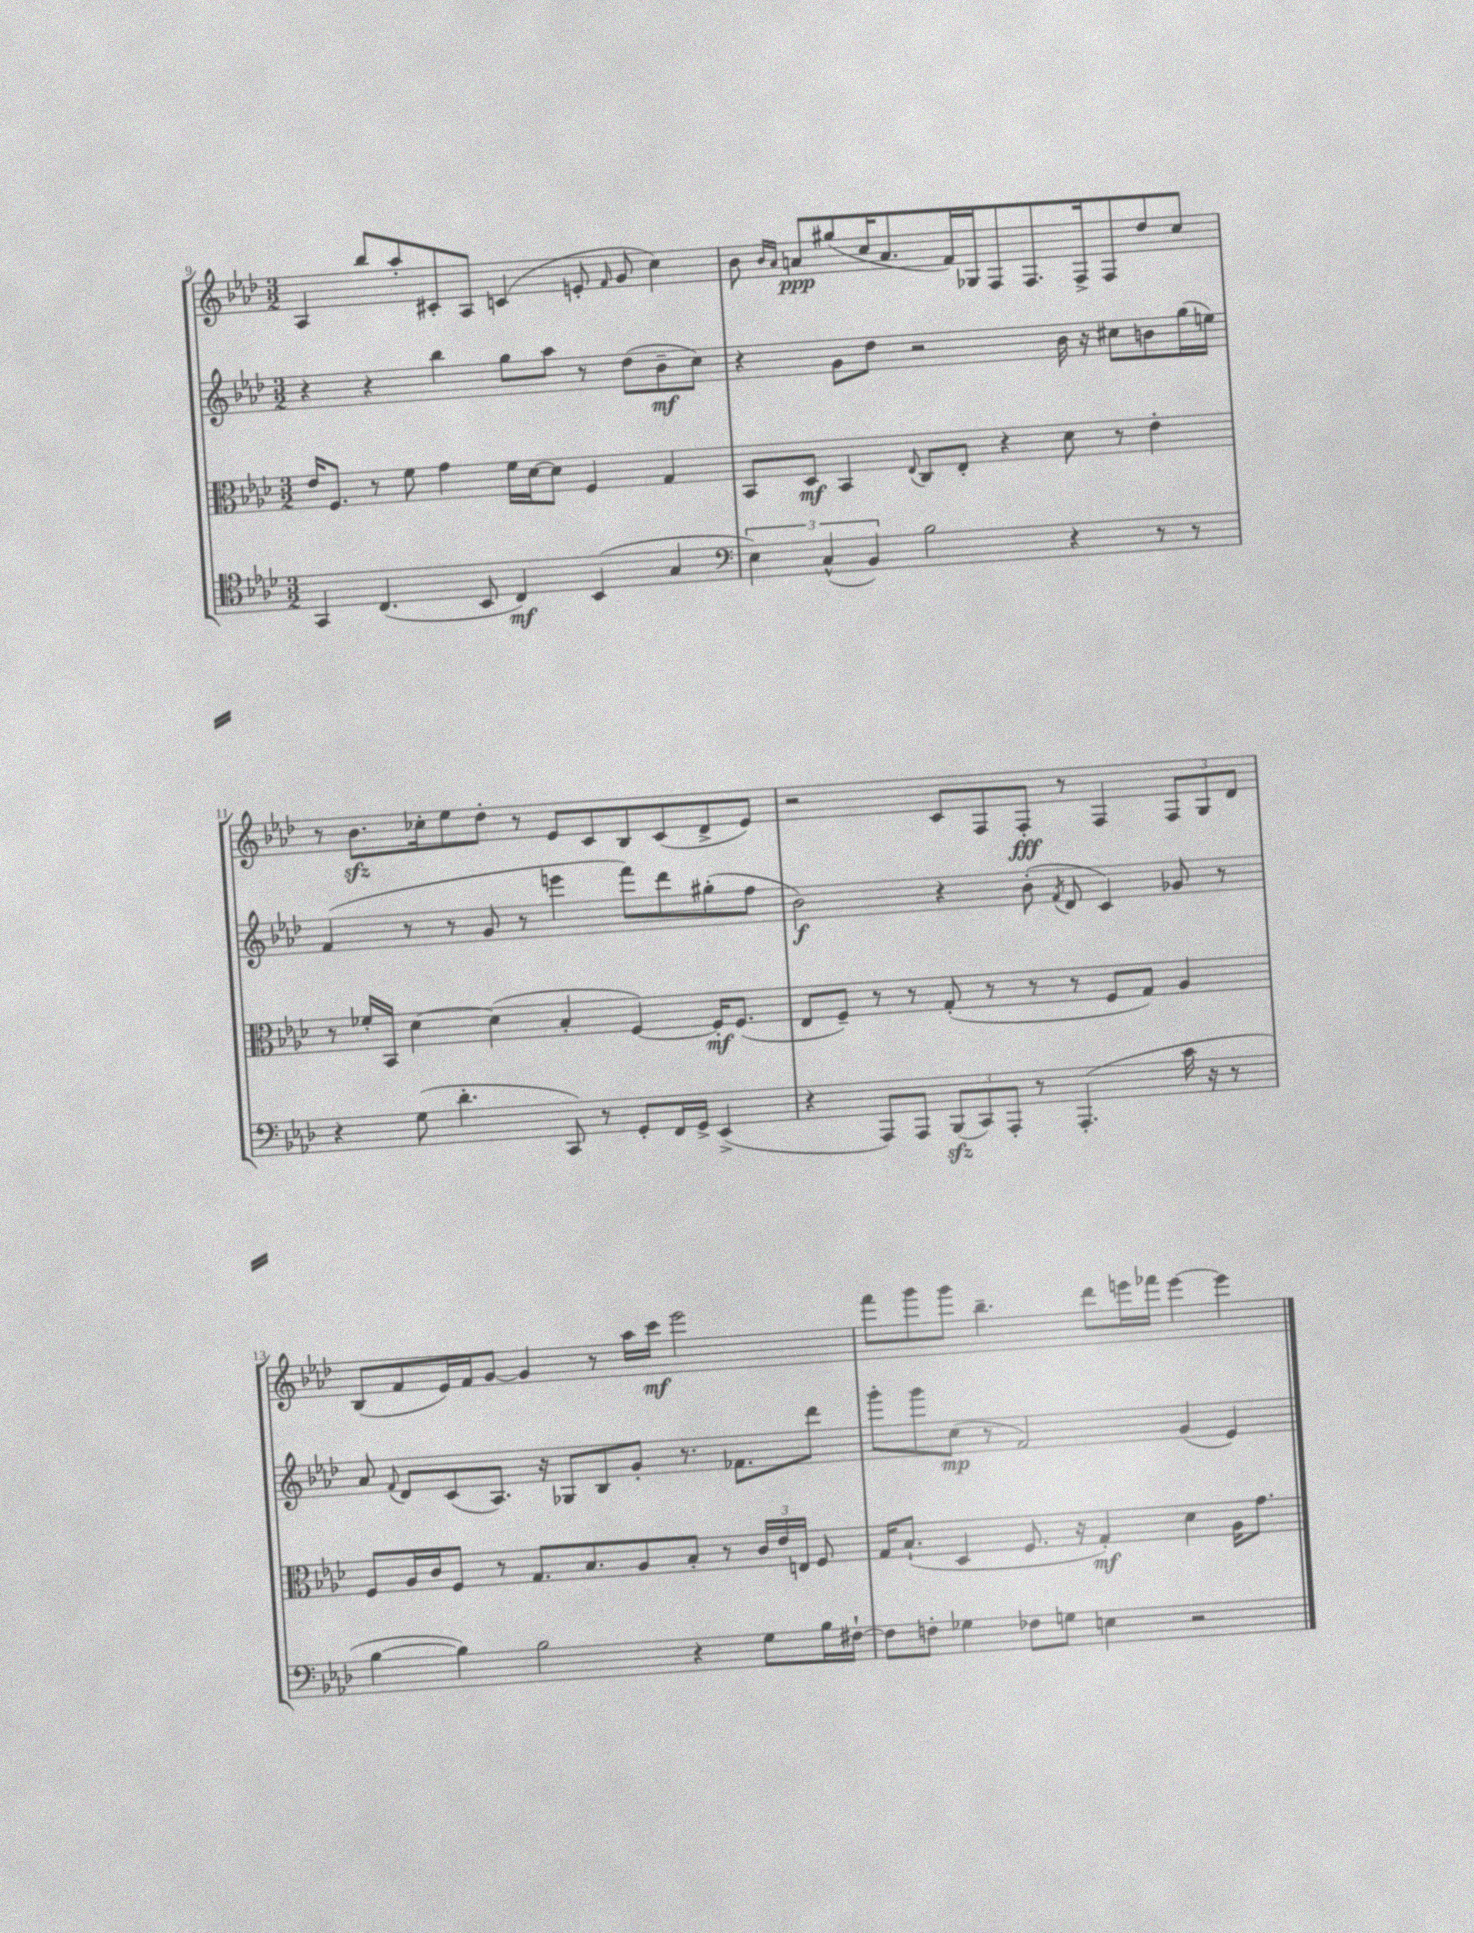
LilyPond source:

<<
\new StaffGroup <<
\new Staff = "s0" {
    \clef treble \key aes \major \numericTimeSignature \time 3/2
    \autoBeamOff aes4 bes''8[ aes''8-. cis'8-. aes8] c'4( e'8-. \grace { f'16 } g'8 c''4) |
    bes'8 \grace { bes'16[ aes'16] } a'8[\ppp gis''8( c''16 a'8. f'16) ges16 f8 f8. f16-> f8 des''8 c''8] |
    r8 bes'8.[\sfz ces''16-. ees''8 des''8]-. r8 ees'8[ c'8 bes8 c'8( des'8-> ees'8]) |
    r2 c'8[ f8 f8]-.\fff r8 f4 \tuplet 3/2 { f8[ g8 des'8] } |
    bes8[( f'8 ees'16) f'16 g'8]~ g'4 r8 aes''16[ c'''16]\mf ees'''2 |
    f'''8[ g'''8 g'''8] bes''4.-- des'''8[ e'''16 fes'''16] e'''4~ e'''4 \bar "|." |
}
\new Staff = "s1" {
    \clef treble \key aes \major \numericTimeSignature \time 3/2
    \autoBeamOff r4 r4 bes''4 g''8[ aes''8] r8 des''8[( bes'8--\mf c''8]) |
    r4 g'8[ des''8] r2 bes'16 r16 cis''8[ b'8 g''16( e''16]) |
    f'4( r8 r8 g'8 r8 e'''4 f'''8[) des'''8 gis''8-.( f''8] |
    bes'2\f) r4 bes'8-.( \acciaccatura { f'8 } des'8 c'4) ges'8 r8 |
    aes'8 \appoggiatura { f'8 } des'8[ c'8( aes8.]) r16 ges8[ bes8 g'8]-. r8. fes'8.[ des'''8] |
    g'''8[-. g'''8 c''8]\mp( r8 f'2) g'4( ees'4) \bar "|." |
}
\new Staff = "s2" {
    \clef alto \key aes \major \numericTimeSignature \time 3/2
    \autoBeamOff ees'16[ f8.] r8 f'8 g'4 f'16[ des'16~ des'8] f4 g4 |
    bes,8[ des8]\mf bes,4 \appoggiatura { ees8 } c8[ ees8]-. r4 des'8 r8 ees'4-. |
    r8 fes'16[-. bes,16] des'4~ des'4( bes4-. f4~) f16[-.\mf f8.]( |
    ees8[ f8]--) r8 r8 g8-.( r8 r8 r8 f8[ g8]) aes4 |
    f8[ aes16 c'16 f8] r8 g8.[ bes8. aes8 bes8]-. r8 \tuplet 3/2 { c'16[ ees'16 e16] } f8 |
    g16[ bes8.]-!( des4 f8. r16 g4-.\mf) des'4 aes16[ g'8.] \bar "|." |
}
\new Staff = "s3" {
    \clef tenor \key aes \major \numericTimeSignature \time 3/2
    \autoBeamOff g,4 c4.( bes,8 c4\mf) bes,4( g4 |
    \clef bass \tuplet 3/2 { ees4) c4-^( bes,4) } bes2 r4 r8 r8 |
    r4 g8( des'4.-. c,8) r8 g,8[-. f,16 g,16]-> ees,4->( |
    r4 aes,,8[) aes,,8] \tuplet 3/2 { bes,,8[\sfz( c,8) aes,,8]-. } r8 aes,,4.-.( c'16 r16 r8 |
    bes4~ bes4) bes2 r4 g8[ bes16 fis16]~-! |
    fis8[ f8]-. ges4 fes8[ g8] e4 r2 \bar "|." |
}
>>
>>
\layout { \context { \Score currentBarNumber = #9 } }
